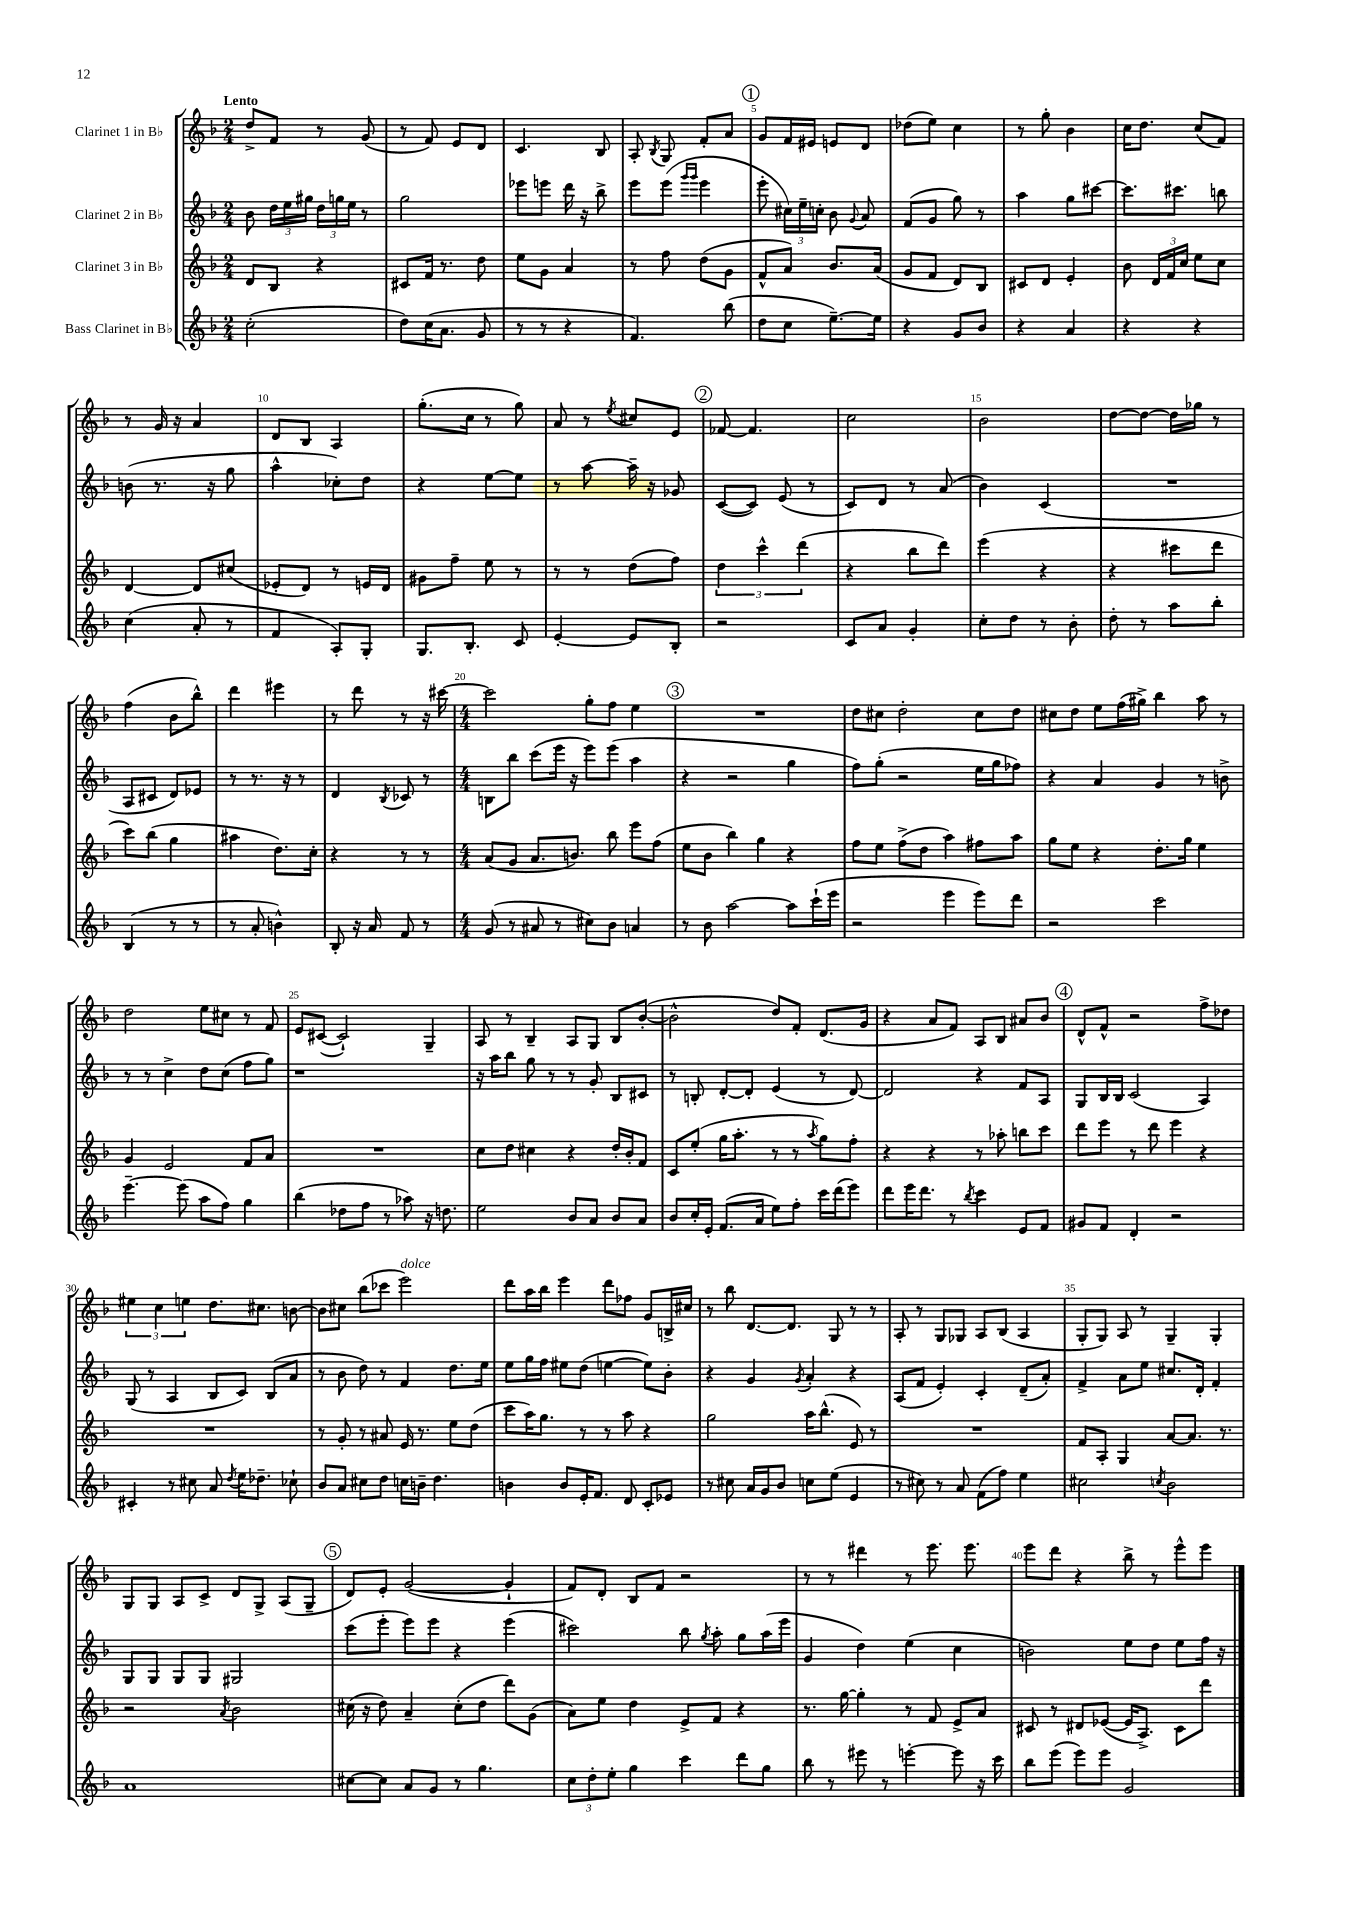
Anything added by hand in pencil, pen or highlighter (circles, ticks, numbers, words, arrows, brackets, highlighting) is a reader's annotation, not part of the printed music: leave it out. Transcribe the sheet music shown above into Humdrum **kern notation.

**kern	**kern	**kern	**kern
*staff4	*staff3	*staff2	*staff1
*clefG2	*clefG2	*clefG2	*clefG2
*k[b-]	*k[b-]	*k[b-]	*k[b-]
*M2/4	*M2/4	*M2/4	*M2/4
(2cc'	8d	8b-	8dd^
.	8B-	24dd	8f
.	.	24ee	.
.	.	24gg#	.
.	4r	24dd	8r
.	.	24gg	.
.	.	24ee	.
.	.	8r	(8g
=	=	=	=
8dd)	8c#	2gg	8r
(16cc	16f	.	8f)
8.a	8.r	.	.
.	.	.	8e
8g	8dd	.	8d
=	=	=	=
8r	8ee	8eee-	4.c
8r	8g	8eee	.
4r	4a	16ddd	.
.	.	16r	.
.	.	8bb-^	8B-
=	=	=	=
4.f)	8r	8eee	8A'
.	.	.	8qB-
.	8ff	(8eee	8G
.	.	16qqggg	.
.	.	16qqggg	.
.	(8dd	4eee	8f'
(8bb-	8g	.	8a
=	=	=	=
8dd	8f^^	8eee'	8g
8cc	8a)	24cc#)	16f
.	.	24ee~	.
.	.	.	16e#
.	.	24cc'	.
[8.ee~)	8.b-	8b-	8e
.	.	8qqg	.
.	.	8a	8d
16ee]	(16a	.	.
=	=	=	=
4r	8g	(8f	(8dd-
.	8f	8g	8ee)
8g	8d)	8gg)	4cc
8b-	8B-	8r	.
=	=	=	=
4r	8c#	4aa	8r
.	8d	.	8gg'
4a	4e'	8gg	4b-
.	.	[8ccc#	.
=	=	=	=
4r	8b-	8.ccc#]	16cc
.	.	.	8.dd
.	24d	.	.
.	24f	.	.
.	.	8.ccc#	.
.	24cc	.	.
4r	8ee	.	(8cc
.	8cc	8bb	8f)
=	=	=	=
(4cc	[4d	(8b	8r
.	.	8.r	16g
.	.	.	16r
8a'	8d]	.	4a
.	.	16r	.
8r	(8cc#	8gg	.
=	=	=	=
4f	8e-'	4aa^^	8d
.	8d)	.	8B-
8A')	8r	8cc-')	4A
8G'	16e	8dd	.
.	16d	.	.
=	=	=	=
8.G	8g#	4r	(8.gg'
.	8ff~	.	.
8.B-'	.	.	16cc
.	8ee	[8ee	8r
8c	8r	8ee]	8gg)
=	=	=	=
[4e'	8r	8r	8a
.	8r	[8aa	8r
.	.	.	8qee
8e]	(8dd	16aa~]	8cc#
.	.	16r	.
8B-'	8ff)	8g-	8e
=	=	=	=
2r	6dd	([8c	[8f-
.	.	8c])	4.f-]
.	6ccc^^	.	.
.	.	(8e	.
.	(6ddd	.	.
.	.	8r	.
=	=	=	=
8c	4r	8c)	2cc
8a	.	8d	.
4g'	8bb-	8r	.
.	8ddd)	(8a	.
=	=	=	=
8cc'	(4eee	4b-)	2b-
8dd	.	.	.
8r	4r	(4c	.
8b-'	.	.	.
=	=	=	=
8dd'	4r	2r	[8dd
8r	.	.	8dd_
8aa	8ccc#	.	16dd]
.	.	.	16gg-
8bb-'	8ddd	.	8r
=	=	=	=
(4B-	8ccc)	8A	(4ff
.	(8bb-	8c#	.
8r	4gg	8d)	8b-
8r	.	8e-	8bb-^^)
=	=	=	=
8r	4aa#	8r	4ddd
8a'	.	8.r	.
4b^^)	8.dd)	.	4eee#
.	.	16r	.
.	.	8r	.
.	16cc'	.	.
=	=	=	=
8B-'	4r	4d	8r
16r	.	.	8ddd
16a	.	.	.
.	.	8qB-	.
8f	8r	8c-	8r
8r	8r	8r	16r
.	.	.	[16ccc#
=	=	=	=
*M4/4	*M4/4	*M4/4	*M4/4
(8g	(8a	8B	2ccc#]
8r	8g	8bb-	.
8a#	8.a	(8ccc	.
8r	.	16eee	.
.	8.b)	16r	.
8cc#)	.	8eee)	8gg'
8b-	8bb-	(8eee	8ff
4a	8eee	4aa	4ee
.	(8ff	.	.
=	=	=	=
8r	8ee	4r	1r
8b-	8b-	.	.
[2aa	4bb-)	2r	.
.	4gg	.	.
8aa]	4r	4gg	.
(16ccc`	.	.	.
16eee	.	.	.
=	=	=	=
2r	8ff	8ff)	8dd
.	8ee	(8gg'	8cc#
.	(8ff^	2r	2dd'
.	8dd	.	.
4eee	4aa)	.	.
8eee)	8ff#	16ee	8cc#
.	.	16gg	.
8ddd	8aa	8ff-)	8dd
=	=	=	=
2r	8gg	4r	8cc#
.	8ee	.	8dd
.	4r	4a	8ee
.	.	.	(16ff
.	.	.	16gg#^)
2ccc	8.dd'	4g	4bb-
.	16gg	.	.
.	4ee	8r	8aa
.	.	8b^	8r
=	=	=	=
[4.eee~	4g	8r	2dd
.	.	8r	.
.	2e	4cc^	.
(8eee]	.	.	.
8aa	.	8dd	8ee
8ff)	.	(8cc	8cc#
4gg	8f	8ff	8r
.	8a	8gg)	8f
=	=	=	=
(4bb-	1r	1r	8e
.	.	.	([8c#
8dd-	.	.	2c#`])
8ff	.	.	.
8r	.	.	.
8aa-)	.	.	.
16r	.	.	4G~
8.dd	.	.	.
=	=	=	=
2ee	8cc	16r	8A
.	.	16aa	.
.	8dd	8bb-	8r
.	4cc#	8gg	4B-~
.	.	8r	.
8b-	4r	8r	8A
8a	.	8g'	8G
8b-	16dd'	8B-	8B-
.	16b-'	.	.
8a	8f	8c#	([8b-'
=	=	=	=
8b-	8c	8r	2b-^^]
16cc'	(8ee'	8B'	.
16e'	.	.	.
(8.f	16gg	[8d'	.
.	8.aa'	.	.
.	.	8d']	.
16a	.	.	.
8ee)	8r	(4e	8dd)
8ff'	8r	.	8f'
.	8qaa	.	.
16ccc	8gg)	8r	(8.d
(16ddd	.	.	.
8eee)	8ff'	[8d)	.
.	.	.	16g
=	=	=	=
8ddd	4r	2d]	4r
16eee	.	.	.
8.ddd	.	.	.
.	4r	.	8a
8r	.	.	8f)
8qbb-	.	.	.
4ccc	8r	4r	8A
.	8aa-'	.	8B-
8e	8bb	8f	8a#
8f	8ccc	8A	8b-
=	=	=	=
8g#	8ddd	8G	8d^^
8f	8eee	16B-	8f^^
.	.	16B-	.
4d'	8r	(2c	2r
.	8ddd	.	.
2r	4eee	.	.
.	4r	4A)	8ff^
.	.	.	8dd-
=	=	=	=
4c#'	1r	(8G	6ee#
.	.	8r	.
.	.	.	6cc
8r	.	4A	.
.	.	.	6ee
8cc#	.	.	.
8a	.	8B-	8.dd
8qdd	.	.	.
16ee	.	8c)	.
8.dd-~	.	.	8.cc#
.	.	(8B-	.
8cc-`	.	8a	[8b
=	=	=	=
8b-	8r	8r	8b]
8a	8g'	8b-	8cc#
8cc#	8r	8dd)	(8bb-
8dd	8a#	8r	8ccc-
16cc	16e	4f	2eee)
16b~	8.r	.	.
4.dd	.	.	.
.	8ee	8.dd	.
.	(8dd	.	.
.	.	16ee	.
=	=	=	=
4b	8ccc	8ee	8ddd
.	16aa)	16gg	16aa
.	8.gg	16ff	16bb-
8b	.	8ee#	4eee
16e'	8r	(8dd	.
8.f	.	.	.
.	8r	[4ee	8ddd
8d	8aa	.	8ff-
8c'	4r	8ee])	8g
8e-	.	8b-'	16B^
.	.	.	16cc#
=	=	=	=
8r	2gg	4r	8r
8cc#	.	.	8bb-
16a	.	4g	[8.d
16g	.	.	.
8b-	.	.	.
.	.	.	8.d]
.	.	8qg	.
8cc	16aa	4a'	.
.	(8.bb-^^	.	.
(8ee	.	.	8G
4e	8e)	4r	8r
.	8r	.	8r
=	=	=	=
8r	1r	(8A	8A'
8cc#)	.	8f	8r
8r	.	4e')	8G
8a	.	.	8G-
(8f	.	4c'	8A
8ff)	.	.	(8B-
4ee	.	(8d~	4A
.	.	8a')	.
=	=	=	=
2cc#	8f	4f^	8G'
.	8A'	.	8G)
.	4G	8a	8A
.	.	8ee	8r
8qcc	.	.	.
2b-	[8a	8.cc#	4G~
.	8.a]	.	.
.	.	16d'	.
.	.	4f'	4G'
.	8.r	.	.
=	=	=	=
1a	2r	8G	8G
.	.	8G	8G
.	.	8G	8A
.	.	8G	8c^
.	8qa	.	.
.	2b-	2G#	8d
.	.	.	8G^
.	.	.	(8A
.	.	.	8G~
=	=	=	=
[8cc#	(16cc#	(8ccc	8d)
.	16r	.	.
8cc#]	8dd)	8eee'	8e'
8a	4a~	8eee)	([2g
8g	.	8eee	.
8r	(8cc#'	4r	.
4.gg	8dd	.	.
.	8ddd)	(4eee	4g`]
.	(8g	.	.
=	=	=	=
12cc	8a)	2ccc#)	8f)
12dd'	.	.	.
.	8ee	.	8d'
12ee'	.	.	.
4gg	4dd	.	8B-
.	.	.	8f
4ccc	8e^	8bb-	2r
.	.	8qgg	.
.	8f	8aa'	.
8ddd	4r	8gg	.
8gg	.	(16aa	.
.	.	16eee	.
=	=	=	=
8bb-	8.r	4g	8r
8r	.	.	8r
.	[16gg	.	.
8eee#	4gg']	4dd)	4ddd#
8r	.	.	.
[4eee'	8r	(4ee	8r
.	8f	.	8.eee
8eee]	8e^	4cc	.
.	.	.	8.eee
16r	8a	.	.
16ccc	.	.	.
=	=	=	=
8bb-	8c#	2b)	8eee
(8eee	8r	.	8ddd
8eee)	8d#	.	4r
8eee	([8e-	.	.
2g	16e-]	8ee	8bb-^
.	8.A^)	.	.
.	.	8dd	8r
.	8c#	8ee	8eee^^
.	8ddd	16ff	8eee
.	.	16r	.
==	==	==	==
*-	*-	*-	*-
